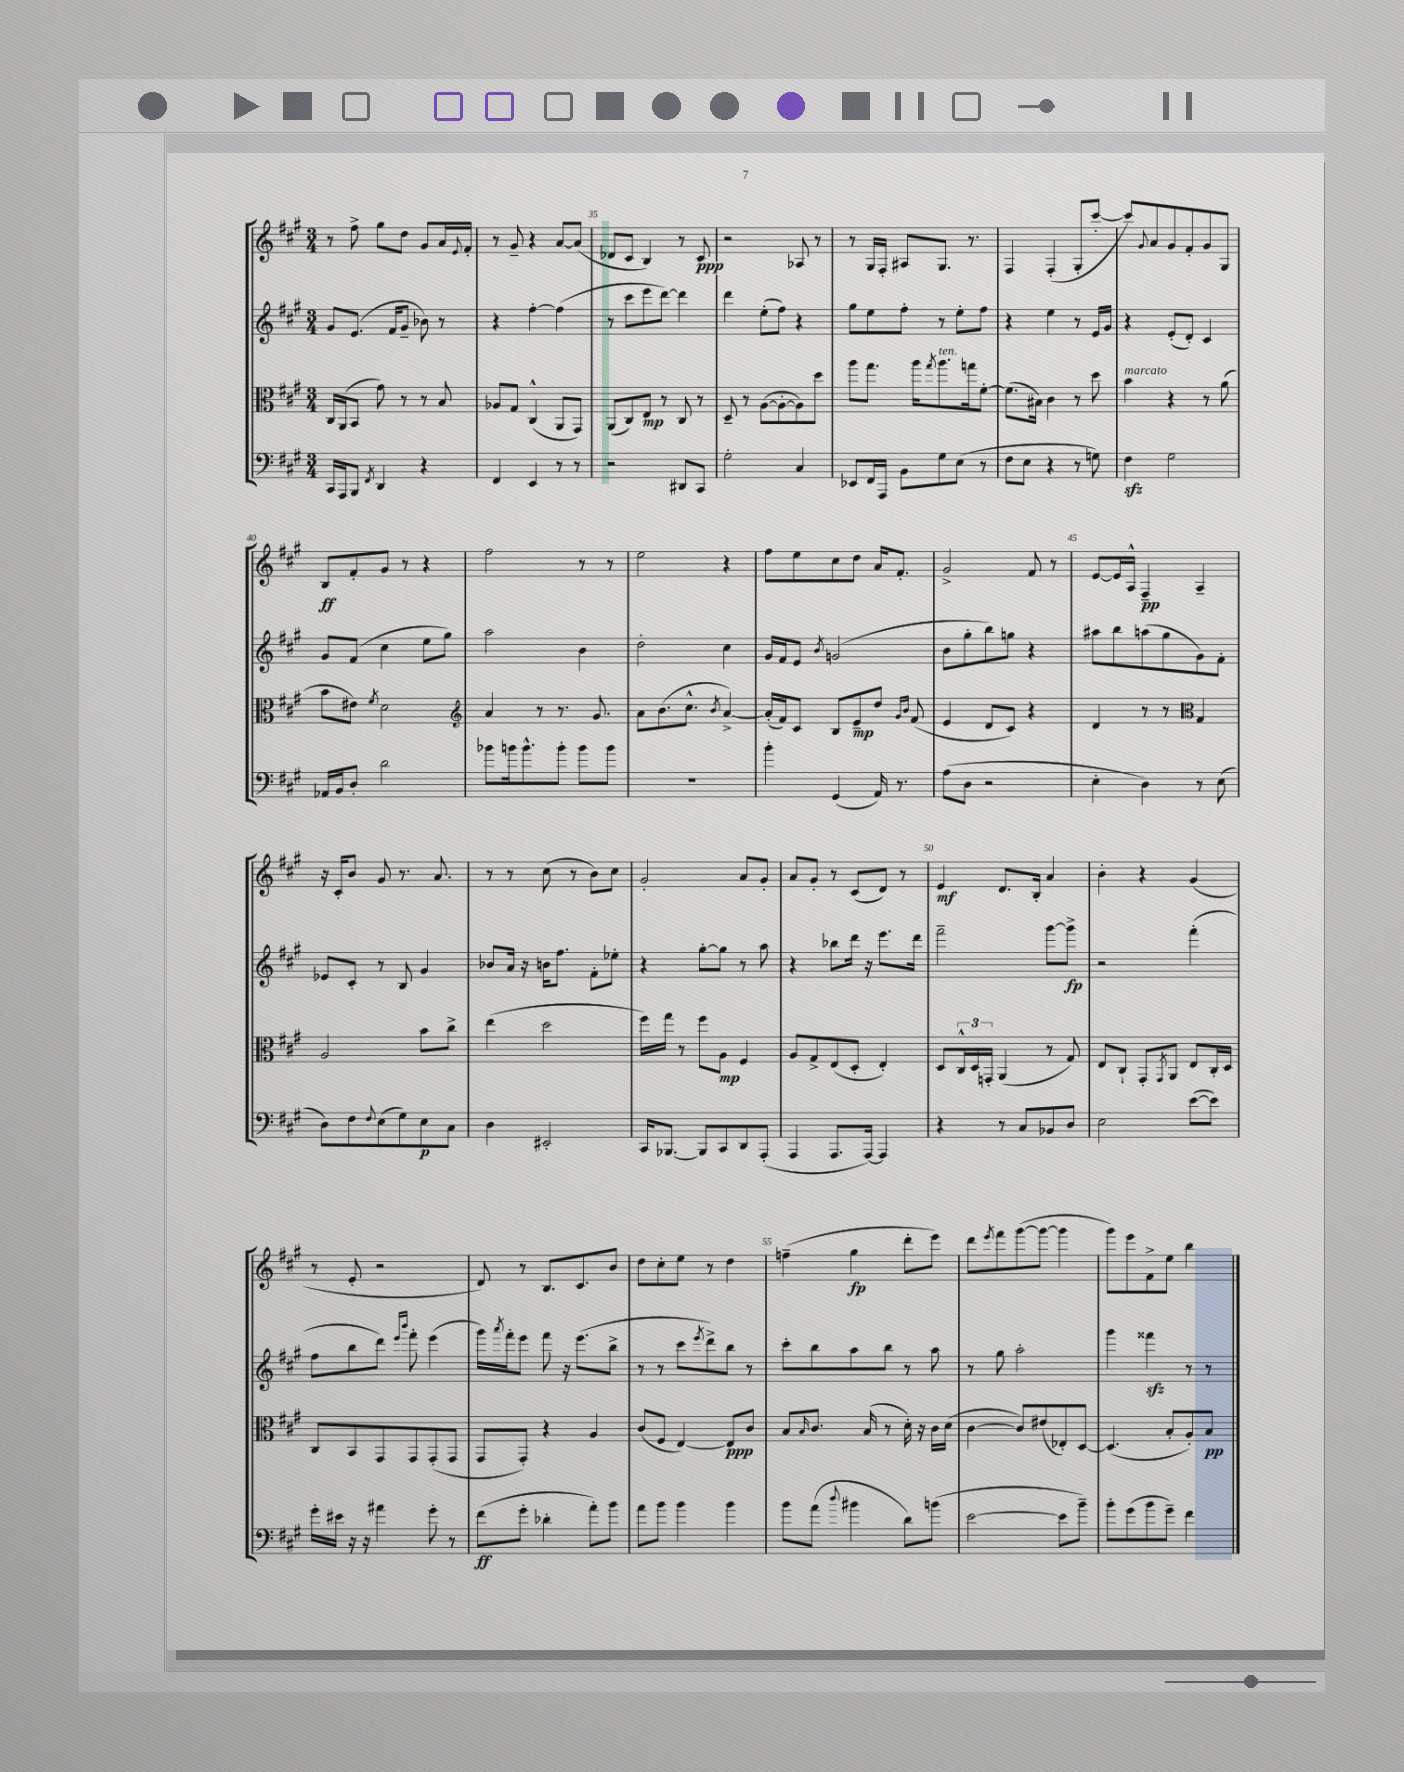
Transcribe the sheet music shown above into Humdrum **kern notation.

**kern	**kern	**kern	**kern
*staff4	*staff3	*staff2	*staff1
*clefF4	*clefC3	*clefG2	*clefG2
*k[f#c#g#]	*k[f#c#g#]	*k[f#c#g#]	*k[f#c#g#]
*M3/4	*M3/4	*M3/4	*M3/4
16CC#	16C#	8g#	8r
16AAA	(16AA	.	.
8BBB	8BB	(8.e	8ff#^
8qFF#	.	.	.
4DD	8g#)	.	8gg#
.	.	16f#	.
.	8r	8g#~	8dd
4r	8r	8b-)	8g#
.	8B	8r	16a
.	.	.	8qqe
.	.	.	16f#'
=	=	=	=
4FF#	8A-	4r	8r
.	8G#	.	8g#~
4EE	(4C#^^	[4ff#'	4r
8r	8AA	(4ff#]	[8a
8r	8GG#)	.	(8a]
=	=	=	=
2r	(8AA	8r	8d-
.	8C#)	8ccc#	8c#
.	8E	8eee	4B)
.	8r	[8ddd)	.
8DD#	8C#	4ddd]	8r
8CC#	8r	.	8c#
=	=	=	=
2G#'	8D~	4ddd	2r
.	8r	.	.
.	([8A	(8ee'	.
.	8A'_	8ff#)	.
4C#	8A])	4r	8A-
.	8dd	.	8r
=	=	=	=
8EE-	8aa	8gg#	8r
16FF#	8.gg#	8ee	16G#
16AAA	.	.	16F#'
8BB	.	8ff#'	8A#
.	16aa	.	.
.	8qgg#	.	.
8G#	8.aa	8r	8.G#
(8E	.	8ee'	.
.	16gg	.	8.r
8r	[8f#'	8ff#	.
=	=	=	=
8F#	(8.f#]	4r	4F#
8E	.	.	.
.	16B#)	.	.
4r	4c#	4ee	(4F#'
8r	8r	8r	8G#'
8G)	8dd	16e	[8ccc#'
.	.	16g#	.
=	=	=	=
4F#	4b	4r	8ccc#])
.	.	.	8qqg#
.	.	.	8a
2G#	4r	(8e'	8g#
.	.	8d')	8f#'
.	8r	4c#	8g#
.	(8a	.	8G#
=	=	=	=
16AA-	8b	8g#	8B
16BB	.	.	.
8D'	8e#)	(8f#	8f#'
.	8qf#	.	.
2d	2d	4cc#	8g#
.	.	.	8r
.	.	8ee	4r
.	.	8gg#)	.
=	=	=	=
*	*clefG2	*	*
8b-	4a	2aa	2ff#
16b	.	.	.
8.b^^	.	.	.
.	8r	.	.
8b'	8.r	.	.
8b	.	4b	8r
.	8.g#	.	.
8b	.	.	8r
=	=	=	=
2.r	8a	2dd'	2ee
.	(8.b	.	.
.	8.cc#^^	.	.
.	8qb	.	.
.	[4a^)	4cc#	4r
=	=	=	=
4b'	(16a']	16g#	8ff#
.	16f#)	16f#	.
.	8c#	8e	8ee
.	.	8qb	.
(4GG#	8B	(2g	8cc#
.	8e~	.	8dd
16AA)	8dd	.	16a
8.r	.	.	8.f#'
.	16qqg#	.	.
.	16qqb	.	.
.	(8f#	.	.
=	=	=	=
(8A	4e	8b	2g#^
8D	.	8gg#'	.
2r	8d	8bb)	.
.	8c#)	8gg	.
.	4r	4r	8f#
.	.	.	8r
=	=	=	=
4E'	4d	8aa#	[8e
.	.	8bb	16e]
.	.	.	16A^^
4D)	8r	(8aa	4F#~
.	8r	8gg#	.
*	*clefC3	*	*
8r	4G#	8g#)	4A~
(8E	.	8f#'	.
=	=	=	=
8D)	2A	8e-	16r
.	.	.	16c#'
8F#	.	8c#'	8b
8qqF#	.	.	.
(8E	.	8r	8g#
8G#)	.	8B	8.r
8E	8b	4g#	.
.	.	.	8.a
8C#	8cc#^	.	.
=	=	=	=
4D	(4ee	8b-	8r
.	.	16a	8r
.	.	16r	.
2EE#'	2dd	16b	(8cc#
.	.	8.ff#	.
.	.	.	8r
.	.	8f#'	8b)
.	.	8ee-'	8cc#
=	=	=	=
16CC#	16ff#)	4r	2g#'
[8.BBB-	16gg#	.	.
.	8r	.	.
8BBB-]	8ff#	[8gg#'	.
8CC#	8A	8gg#]	.
8DD	4F#	8r	8a
(8AAA'	.	8aa	8g#'
=	=	=	=
4AAA	8A	4r	8a
.	8G#^	.	8g#'
8.AAA	(8E	8bb-	8r
.	8D'	16ddd	(8c#
[16AAA)	.	16r	.
4AAA]	4E')	8.eee	8d)
.	.	.	8r
.	.	16ddd	.
=	=	=	=
4r	8D	2fff#~	4e
.	24C#^^	.	.
.	24D	.	.
.	24GG'	.	.
8r	(4AA	.	8.d
8C#	.	.	.
.	.	.	16B'
8BB-	8r	[8ggg#	4a
8D	8G#)	8ggg#^]	.
=	=	=	=
2E	8E	2r	4b'
.	8C#`	.	.
.	8GG#'	.	4r
.	8qGG#	.	.
.	8AA	.	.
([8e	8E	(4fff#'	(4g#
8e])	16C#'	.	.
.	16D	.	.
=	=	=	=
16g#'	8C#	8ff#	8r
16e#	.	.	.
16r	8BB	8bb	8e'
16r	.	.	.
4a#	8GG#	8ddd)	2r
.	.	16qqeee	.
.	.	16qqbbb	.
.	8GG#	8fff#'	.
8g#'	(8GG#'	(4eee	.
8r	8GG#	.	.
=	=	=	=
(8f#	8GG#	16ggg#)	8d)
.	.	8qaaa	.
.	.	16fff#'	.
8g#'	8GG#')	8eee	8r
4d-'	4r	8fff#	8.B
.	.	16r	.
.	.	(8.eee	8.c#
8a')	4A	.	.
8b	.	8bb^	8b
=	=	=	=
8a	(8c#	8r	8dd
8b	8F#	8r	8cc#'
4b	[4E)	8ccc#	8ee
.	.	8qeee	.
.	.	8ddd^)	8r
4b	8E]	8bb	4dd
.	8c#	8r	.
=	=	=	=
8b	8B	8ccc#'	(4ff~
.	16qqB	.	.
(8a	8.c#	8bb	.
8qqdd	.	.	.
4b#	.	8aa	4gg#
.	(16B	.	.
.	8r	8bb	.
8d)	16d')	8r	8ddd'
.	16r	.	.
(8b	16c#	8aa	8eee)
.	(16d	.	.
=	=	=	=
[2e	[4c#	8r	8ddd
.	.	.	8qeee
.	.	8gg#	8fff#
.	8c#])	2aa'	([8ggg#
.	(8e#	.	8ggg#_
8e]	8E-')	.	4ggg#]
8b~)	[8D	.	.
=	=	=	=
8b'	(4.D]	4ggg#	8ggg#)
(8g#	.	.	8eee
8b	.	4fff##	8f#^
8g#~)	8B'	.	8ee
4f#	8A')	8r	4bb
.	8B	8r	.
==	==	==	==
*-	*-	*-	*-
